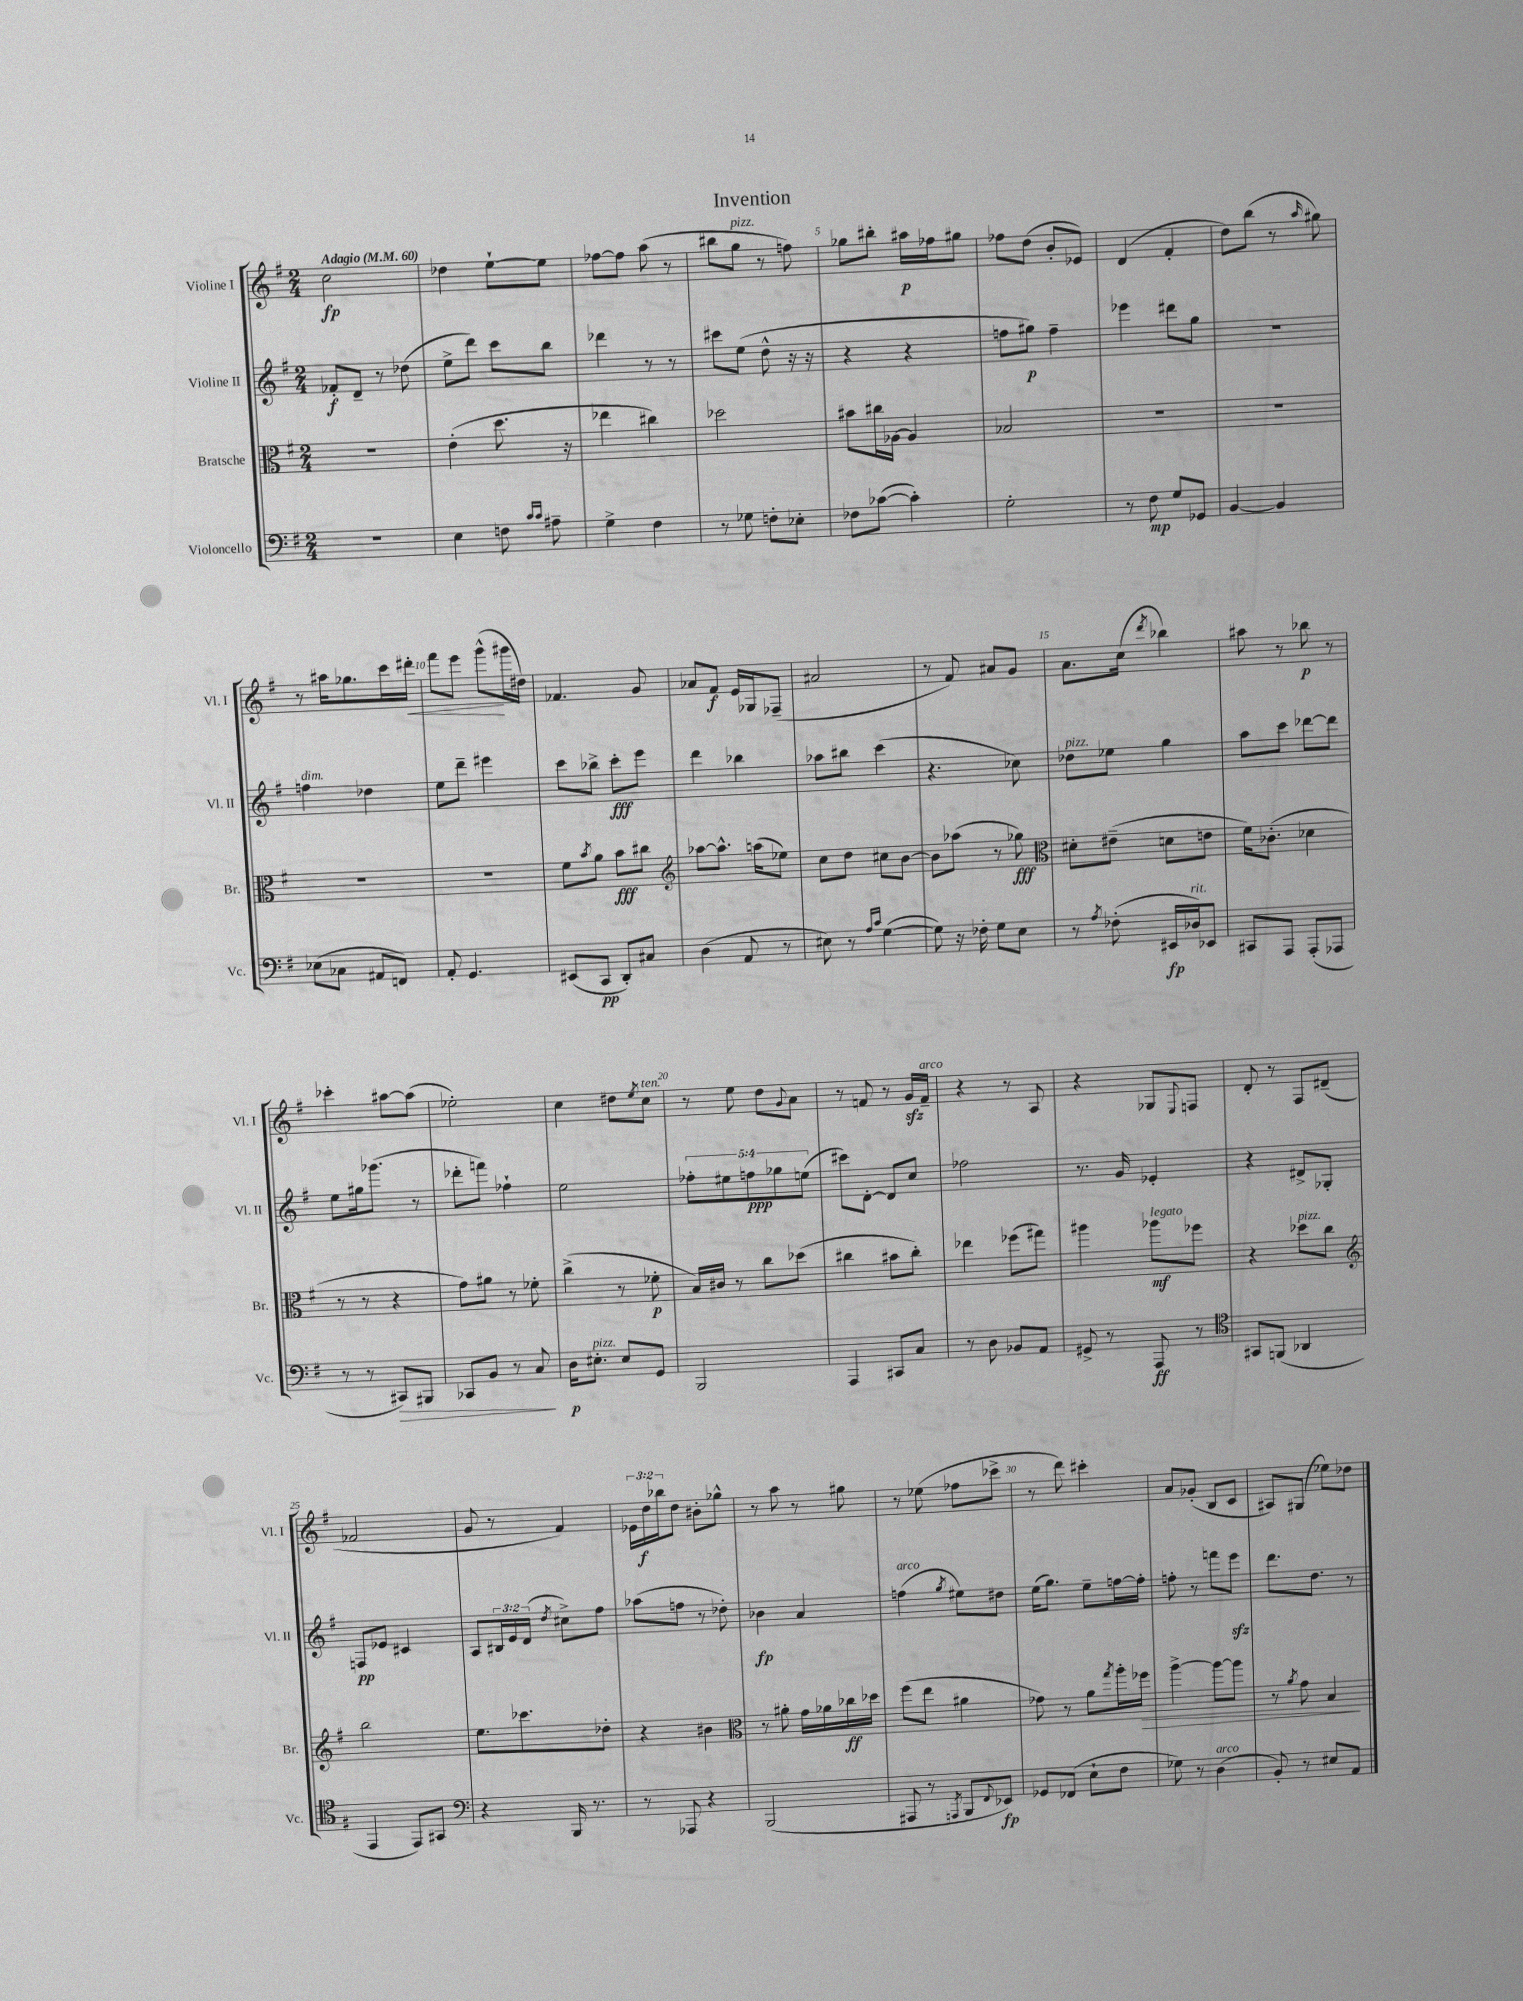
\header { title = "Invention" }
<<
\new StaffGroup <<
\new Staff = "s0" \with { instrumentName = "Violine I" shortInstrumentName = "Vl. I" } {
    \clef treble \key g \major \numericTimeSignature \time 2/4 \override Staff.TupletNumber.text = #tuplet-number::calc-fraction-text \tempo "Adagio" 4 = 60
    c''2\fp |
    des''4 e''8~-! e''8 |
    fes''8~ fes''8 a''8( r8 |
    bis''8 g''8^\markup { \italic "pizz." } r8 f''8) |
    ges''8 bis''8-. ais''16\p fes''16 gis''8 |
    fes''8 d''8( b'8-. ees'8) |
    d'4( fis'4-. |
    d''8) b''8( r8 \grace { a''16 } gis''8) |
    r8 ais''16 ges''8. c'''16 dis'''16-.\< |
    fis'''8 e'''8 g'''8-^\!( gis'''16 dis''16) |
    fes'4. g'8 |
    aes'8 fis'8\f e'16 ges16 fes8--( |
    ais'2 |
    r8 fis'8) ais'8 g'8 |
    a'8. c''16( \acciaccatura { d'''8 } bes''4) |
    ais''8 r8 bes''8\p r8 |
    ces'''4-. ais''8~ ais''8( |
    ees''2-.) |
    c''4 dis''8 \acciaccatura { e''8 } c''8^\markup { \italic "ten." } |
    r8 e''8 d''8 \appoggiatura { g'8 } a'8 |
    r8 f'8 r8 g'16\sfz f'16--^\markup { \italic "arco" } |
    r4 r8 a8 |
    r4 ges8 \appoggiatura { e8 } f8 |
    d'8-. r8 fis8 dis'8--( |
    fes'2 |
    g'8 r8 fis'4) |
    \tuplet 3/2 { ees'16 d''16\f bes''16 } d''8 bis'8-. ges''8-^ |
    r8 a''8 r8 gis''8 |
    r8 ees''8( fes''8 ces'''8-> |
    r8 d'''8) cis'''4-. |
    a'8 ges'8-.( b8 c'8 |
    ais8) gis8( ees''8) des''8 \bar "|." |
}
\new Staff = "s1" \with { instrumentName = "Violine II" shortInstrumentName = "Vl. II" } {
    \clef treble \key g \major \numericTimeSignature \time 2/4 \override Staff.TupletNumber.text = #tuplet-number::calc-fraction-text
    fes'8-.\f d'8-- r8 des''8( |
    e''8-> d'''8) c'''8 b''8 |
    des'''4 r8 r8 |
    cis'''8 e''8( d''8-^ r16 r16 |
    r4 r4 |
    f''8 gis''8\p) f''4-- |
    ees'''4 dis'''8 g''8 |
    r2 |
    f''4^\markup { \italic "dim." } des''4 |
    e''8 d'''8-- eis'''4 |
    c'''8 bes''8-> c'''8-.\fff e'''8 |
    d'''4 bes''4 |
    aes''8 bis''8 c'''4( |
    r4. ces''8) |
    des''8^\markup { \italic "pizz." } ees''8 g''4 |
    a''8 c'''8 des'''8~ des'''8 |
    e''8 gis''16 ges'''8.( r8 |
    des'''8-. f'''8) fes''4-! |
    e''2 |
    \tuplet 5/4 { fes''8-. eis''8 f''8\ppp ges''8 e''8( } |
    cis'''8) d'8~-. d'8 c''8 |
    fes''2 |
    r8. g'16 ees'4-. |
    r4 dis'8-> ges8-. |
    f8\pp ees'8 cis'4 |
    a8 \tuplet 3/2 { bis16 e'16 d'16( } \acciaccatura { d''8 } cis''8->) fis''8 |
    aes''8( f''8 r8 des''8-.) |
    bes'4\fp a'4 |
    f''4^\markup { \italic "arco" }( \acciaccatura { g''8 } eis''8) dis''8 |
    e''16( g''8.) e''8-- f''16~ f''16-. |
    f''8-. r8 f'''8 e'''8\sfz |
    d'''8. d''8. r8 \bar "|." |
}
\new Staff = "s2" \with { instrumentName = "Bratsche" shortInstrumentName = "Br." } {
    \clef alto \key g \major \numericTimeSignature \time 2/4
    R2 |
    e'4-.( d''8. r16 |
    ees''4 cis''4) |
    des''2 |
    bis'8 cis''16 aes16~ aes4 |
    bes2 |
    R2 |
    R2 |
    R2 |
    R2 |
    fis'8 \acciaccatura { b'8 } a'8 b'8\fff cis''8 |
    \clef treble aes''8~ aes''8.-^ a''16( ees''8) |
    c''8 d''8 cis''8 b'8~ |
    b'8 aes''8( r8 ges''8\fff) |
    \clef alto dis'8-. eis'8--( d'8 e'8 |
    fis'16) ces'8.-.( des'4 |
    r8 r8 r4 |
    g'8) ais'8 r8 fes'8-. |
    c''4->( r8 fes'8-.\p |
    b16) cis'16 r8 c''8 des''8( |
    cis''4 bis'8 cis''8-.) |
    ees''4 fes''8( gis''8) |
    ais''4 aes''8\mf^\markup { \italic "legato" } fes''8 |
    r4 des''8^\markup { \italic "pizz." } c''8 |
    \clef treble b''2 |
    e''8. ces'''8. des''8-. |
    r4 bis'4 |
    \clef alto r8 ais'8-. g'16 aes'16 ces''16\ff des''16 |
    fis''8( e''8 ais'4 |
    ges'8) r8 a'8 \acciaccatura { g''8 } a''16-. fes''16\> |
    a''4~-> a''8~ a''8 |
    r8 \acciaccatura { a'8 } g'8 b4\! \bar "|." |
}
\new Staff = "s3" \with { instrumentName = "Violoncello" shortInstrumentName = "Vc." } {
    \clef bass \key g \major \numericTimeSignature \time 2/4
    R2 |
    e4 f8 \grace { c'16 c'16 } ais8-- |
    g4-> fis4 |
    r8 ges8 f8-. ees8-. |
    fes8 ces'8~( ces'4-.) |
    g2-. |
    r8 fis8\mp g8 ges,8 |
    b,4~ b,4 |
    ees8( ces8 ais,8 f,8) |
    a,8-. g,4. |
    eis,8( c,8\pp d,8-.) cis8 |
    d4( a,8 r8 |
    eis8) r8 \grace { a16 c'16 } g4~( |
    g8) r16 fes16-. g8 e8 |
    r8 \acciaccatura { a8 } fes8-.( eis,16\fp des16^\markup { \italic "rit." }) ees,8 |
    cis,8 a,,8 a,,8-.( aes,,8 |
    r8 r8 cis,8\>) bis,,8 |
    ces,8 b,8 r8 c8\! |
    d16\p eis8.-.^\markup { \italic "pizz." } eis8 g,8 |
    b,,2 |
    a,,4 cis,8 c8 |
    r8 d8 bes,8 a,8 |
    gis,8-> r8 a,,8\ff r8 |
    \clef tenor gis,8 f,8( aes,4 |
    e,4 e,8) gis,8 |
    \clef bass r4 b,,16 r8. |
    r8 aes,,8 r4 |
    b,,2( |
    ais,,8 r8 \acciaccatura { a,,8 } b,,8 \appoggiatura { fis,8 } ees,8\fp) |
    ges,8 fes,8( e8-! fis8 |
    ges8) r8 d4^\markup { \italic "arco" }( |
    b,8-.) r8 eis8 a,8 \bar "|." |
}
>>
>>
\layout { \context { \Score \override BarNumber.break-visibility = ##(#f #t #t) barNumberVisibility = #(every-nth-bar-number-visible 5) } }
